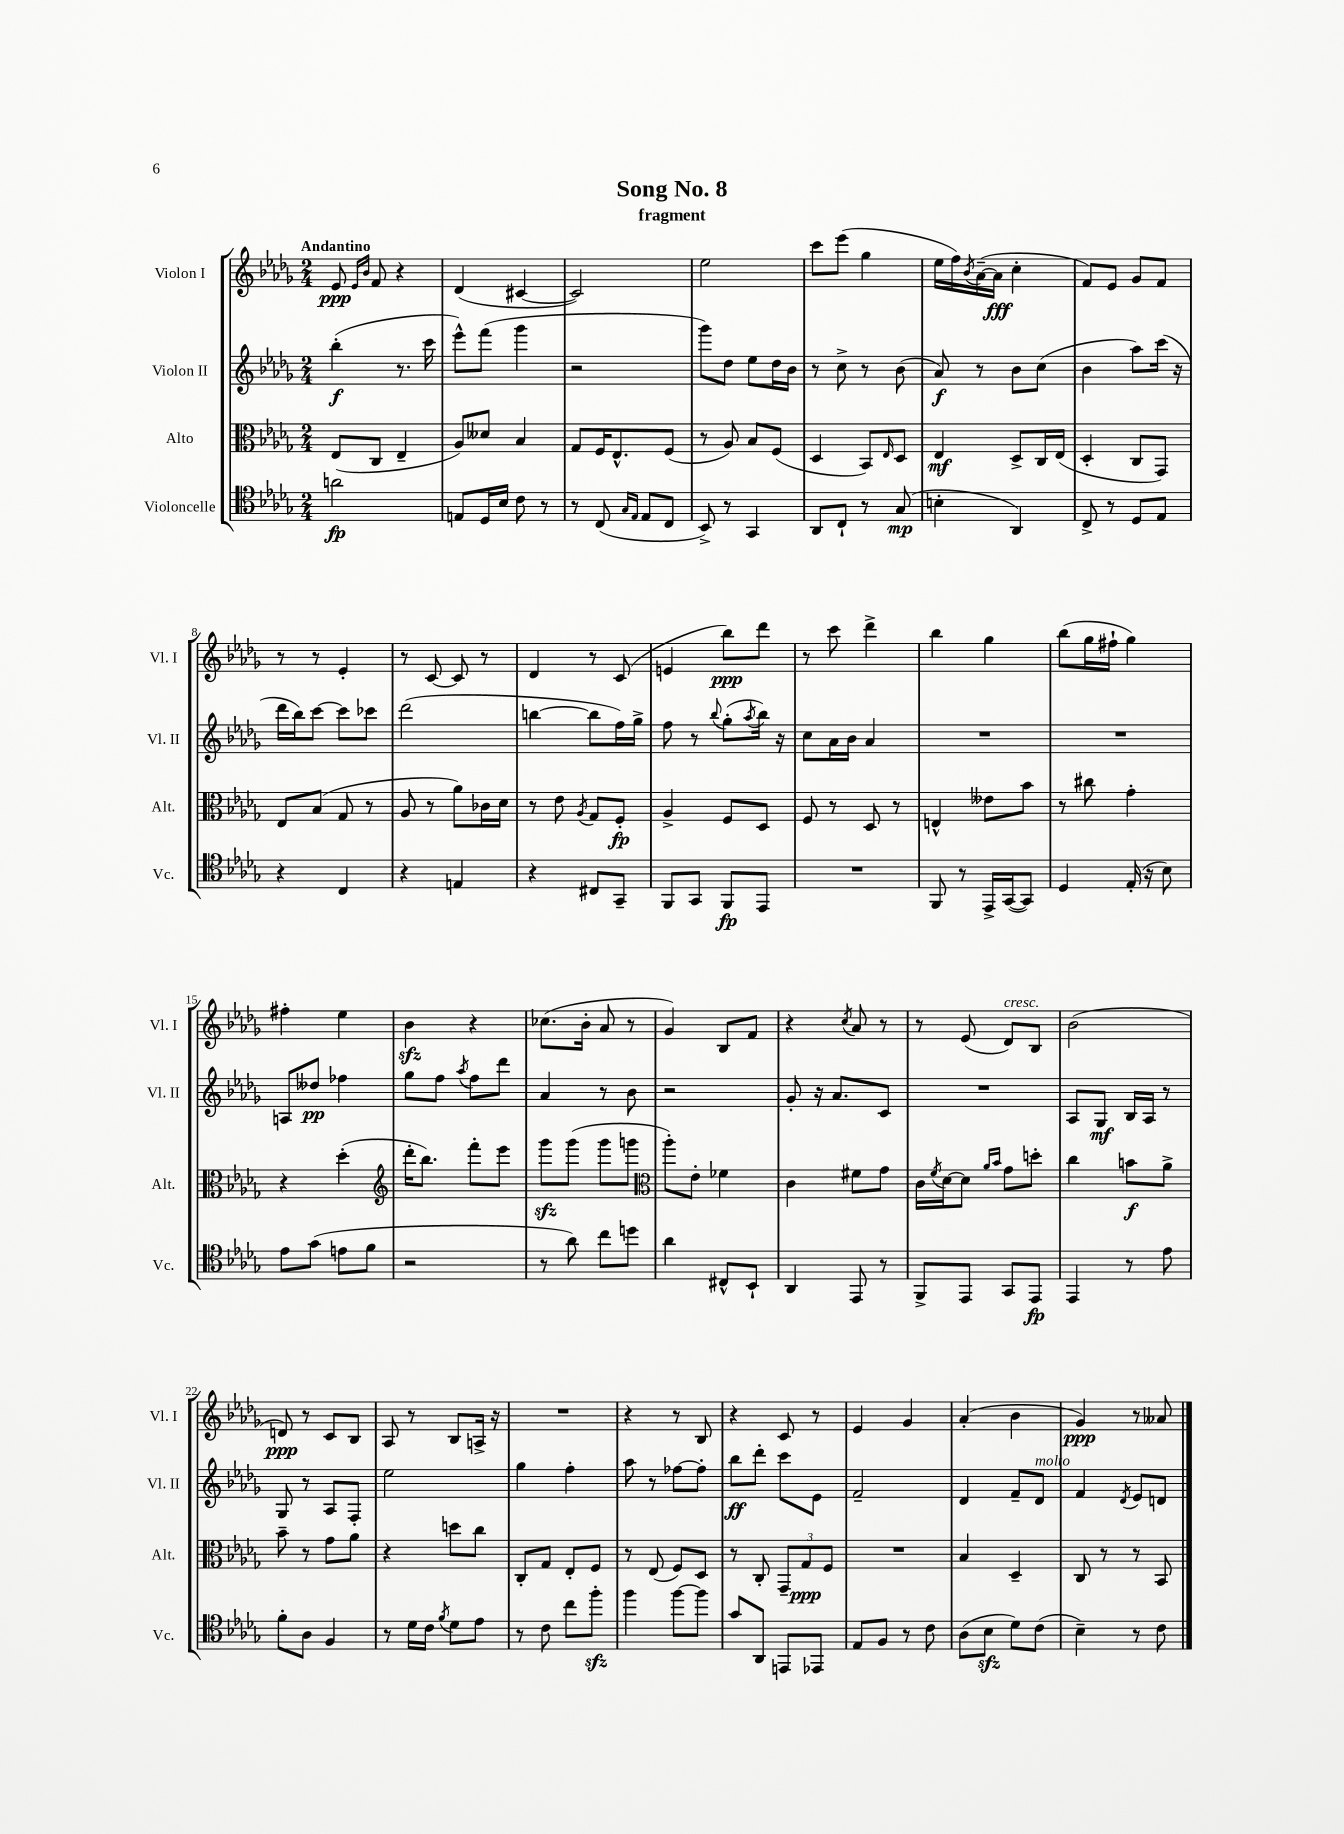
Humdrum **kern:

**kern	**kern	**kern	**kern
*staff4	*staff3	*staff2	*staff1
*clefC4	*clefC3	*clefG2	*clefG2
*k[b-e-a-d-g-]	*k[b-e-a-d-g-]	*k[b-e-a-d-g-]	*k[b-e-a-d-g-]
*M2/4	*M2/4	*M2/4	*M2/4
2a	(8E-	(4bb-'	8e-
.	.	.	16qqe-
.	.	.	16qqb-
.	8C	.	8f
.	4E-~	8.r	4r
.	.	16ccc	.
=	=	=	=
8E	8A-)	8eee-^^)	(4d-
16D-	8d--	(8fff	.
16B-	.	.	.
8c	4B-	4ggg-	[4c#
8r	.	.	.
=	=	=	=
8r	8G-	2r	2c#])
(8C	16F	.	.
.	8.E-^^	.	.
16qqG-	.	.	.
16qqE-	.	.	.
8E-	.	.	.
8C	(8F	.	.
=	=	=	=
8BB-^)	8r	8ggg-)	2ee-
8r	8A-)	8dd-	.
4GG-	8B-	8ee-	.
.	(8F	16dd-	.
.	.	16b-	.
=	=	=	=
8AA-	4D-	8r	8ccc
8C`	.	8cc^	(8eee-
8r	8BB-)	8r	4gg-
.	16qqE-	.	.
(8G-	8D-	(8b-	.
=	=	=	=
4B'	4E-	8a-)	16ee-
.	.	.	16ff)
.	.	.	8qb-
.	.	8r	([16a-~
.	.	.	16a-]
4AA-)	8D-^	8b-	4cc'
.	16C	(8cc	.
.	(16E-	.	.
=	=	=	=
8C^	4D-'	4b-	8f)
8r	.	.	8e-
8D-	8C	8aa-)	8g-
8E-	8GG-)	(16ccc	8f
.	.	16r	.
=	=	=	=
4r	8E-	16ddd-	8r
.	.	16bb-)	.
.	(8B-	[8ccc	8r
4C	8G-	8ccc]	4e-'
.	8r	8ccc-	.
=	=	=	=
4r	8A-	(2ddd-	8r
.	8r	.	[8c
4E	8a-)	.	8c]
.	16c-	.	8r
.	16d-	.	.
=	=	=	=
4r	8r	[4bb	4d-
.	8e-	.	.
.	8qA-	.	.
8C#	8G-	8bb]	8r
8GG-~	8F'	16ff)	(8c
.	.	16gg-^	.
=	=	=	=
8FF	4A-^	8ff	4e
8GG-	.	8r	.
.	.	8qqbb-	.
8FF	8F	(8gg-'	8bb-)
.	.	8qaa-	.
8EE-	8D-	16bb-)	8ddd-
.	.	16r	.
=	=	=	=
2r	8F	8cc	8r
.	8r	16a-	8ccc
.	.	16b-	.
.	8D-	4a-	4ddd-^
.	8r	.	.
=	=	=	=
8FF	4E^^	2r	4bb-
8r	.	.	.
16EE-^	8e--	.	4gg-
([16GG-	.	.	.
8GG-])	8b-	.	.
=	=	=	=
4D-	8r	2r	(8bb-
.	8cc#	.	16gg-
.	.	.	16ff#`
(16E-'	4g-'	.	4gg-)
16r	.	.	.
8B-)	.	.	.
=	=	=	=
8e-	4r	8A	4ff#'
(8g-	.	8dd--	.
8e	(4dd-'	4ff-	4ee-
8f	.	.	.
=	=	=	=
*	*clefG2	*	*
2r	16ddd-'	8gg-	4b-
.	8.bb-)	.	.
.	.	8ff	.
.	.	8qaa-	.
.	8fff'	8ff	4r
.	8eee-	8ddd-	.
=	=	=	=
8r	8ggg-	4a-	(8.cc-
8a-)	(8ggg-	.	.
.	.	.	16b-'
8cc	8ggg-	8r	8a-
8dd	8ggg	8b-	8r
=	=	=	=
*	*clefC3	*	*
4a-	8aa-')	2r	4g-)
.	8e-'	.	.
8C#^^	4f-	.	8B-
8BB-`	.	.	8f
=	=	=	=
4AA-	4c	8g-'	4r
.	.	16r	.
.	.	8.a-	.
.	.	.	8qcc
8EE-	8f#	.	8a-
8r	8g-	8c	8r
=	=	=	=
8FF^	16c	2r	8r
.	8qf	.	.
.	[16d-	.	.
8EE-	8d-]	.	(8e-
.	16qqa-	.	.
.	16qqb-	.	.
8GG-	8g-	.	8d-)
8EE-	8dd'	.	8B-
=	=	=	=
4EE-	4cc	8A-	(2b-
.	.	8G-	.
8r	8b	16B-	.
.	.	16A-	.
8e-	8a-^	8r	.
=	=	=	=
8f'	8b-~	8G-	8d)
8A-	8r	8r	8r
4F	8g-	8A-	8c
.	8a-	8F'	8B-
=	=	=	=
8r	4r	2ee-	8A-
16d-	.	.	8r
16c	.	.	.
8qf	.	.	.
8d-	8dd	.	8B-
8e-	8cc	.	16A^
.	.	.	16r
=	=	=	=
8r	8C'	4gg-	2r
8c	8G-	.	.
8cc	8E-'	4ff'	.
8ff'	8F	.	.
=	=	=	=
4ff	8r	8aa-	4r
.	(8E-	8r	.
[8ff	8F)	[8ff-	8r
8ff]	8D-	8ff-']	8B-
=	=	=	=
8g-	8r	8bb-	4r
8AA-	8C'	8ddd-'	.
8EE	12GG-~	8ccc	8c
.	12G-	.	.
8EE-	.	8e-	8r
.	12F	.	.
=	=	=	=
8E-	2r	2f~	4e-
8F	.	.	.
8r	.	.	4g-
8c	.	.	.
=	=	=	=
(8A-	4B-	4d-	(4a-'
8B-	.	.	.
8d-)	4D-~	8f~	4b-
(8c	.	8d-	.
=	=	=	=
4B-~)	8C	4f	4g-)
.	8r	.	.
.	.	8qd-	.
8r	8r	8e-	8r
8c	8BB-	8d	8a--
==	==	==	==
*-	*-	*-	*-
